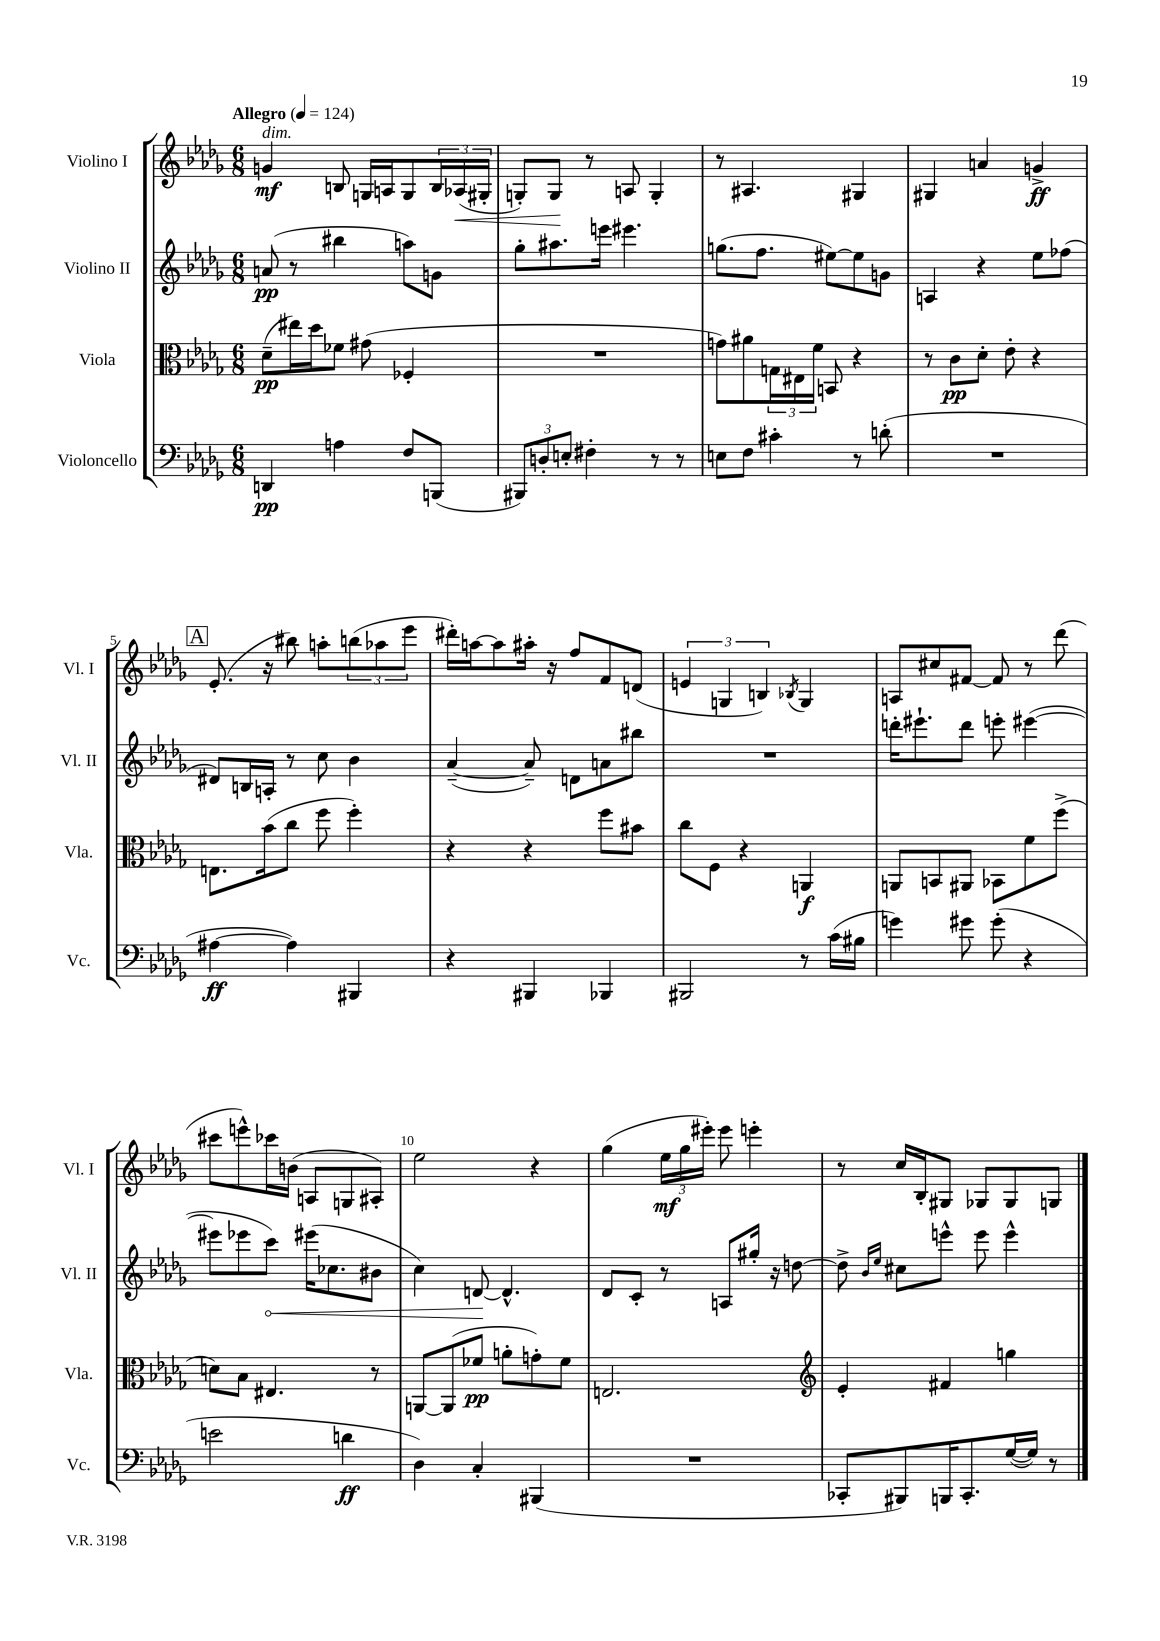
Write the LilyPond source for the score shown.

<<
\new StaffGroup <<
\new Staff = "s0" \with { instrumentName = "Violino I" shortInstrumentName = "Vl. I" } {
    \clef treble \key des \major \numericTimeSignature \time 6/8 \tempo "Allegro" 4 = 124
    g'4\mf^\markup { \italic "dim." } b8 g16 a16 g8 \tuplet 3/2 { b16 aes16\<( gis16-. } |
    g8-.) g8\! r8 a8 g4-. |
    r8 ais4. gis4 |
    gis4 a'4 g'4->\ff |
    \mark \markup { \box "A" } ees'8.-.( r16 bis''8) a''8-. \tuplet 3/2 { b''8( aes''8 ees'''8 } |
    dis'''16-.) a''16~ a''8 ais''16-. r16 f''8 f'8 d'8( |
    \tuplet 3/2 { e'4 g4 b4) } \acciaccatura { bes8 } g4 |
    a8 cis''8 fis'8~ fis'8 r8 des'''8( |
    cis'''8 e'''8-^) ces'''16 b'16( a8 g8 ais8-.) |
    ees''2 r4 |
    ges''4( \tuplet 3/2 { ees''16\mf ges''16 eis'''16-.) } eis'''8 e'''4-. |
    r8 c''16 bes16-. gis8 ges8 ges8 g8 \bar "|." |
}
\new Staff = "s1" \with { instrumentName = "Violino II" shortInstrumentName = "Vl. II" } {
    \clef treble \key des \major \numericTimeSignature \time 6/8
    a'8\pp( r8 bis''4 a''8) g'8 |
    ges''8-. ais''8. e'''16 eis'''4. |
    g''8.( f''8. eis''8~) eis''8 g'8 |
    a4 r4 ees''8 fes''8( |
    \mark \markup { \box "A" } dis'8) b16 a16-. r8 c''8 bes'4 |
    aes'4~--( aes'8--) d'8 a'8 bis''8 |
    R2. |
    d'''16-. eis'''8.-! d'''8 e'''8-. eis'''4~( |
    eis'''8 ees'''8 \once \override Hairpin.circled-tip = ##t c'''8\<) eis'''16( ces''8. bis'8 |
    c''4) d'8~\! d'4.-^ |
    des'8 c'8-. r8 a8 gis''16-. r16 d''8~ |
    d''8-> \grace { bes'16 ees''16 } cis''8 e'''8-^ e'''8 e'''4-^ \bar "|." |
}
\new Staff = "s2" \with { instrumentName = "Viola" shortInstrumentName = "Vla." } {
    \clef alto \key des \major \numericTimeSignature \time 6/8
    des'8--\pp( eis''16) des''16 fes'8 gis'8( fes4-. |
    R2. |
    g'8) ais'8 \tuplet 3/2 { g16 eis16 f'16 } b,8 r4 |
    r8 c'8\pp des'8-. ees'8-. r4 |
    \mark \markup { \box "A" } e8. bes'16( c''8 f''8 f''4-.) |
    r4 r4 f''8 bis'8 |
    c''8 f8 r4 a,4\f |
    a,8 b,8 ais,8 bes,8 f'8 f''8->( |
    d'8) bes8 eis4. r8 |
    a,8~ a,8( fes'8\pp a'8-. g'8-.) fes'8 |
    e2. |
    \clef treble ees'4-. fis'4 g''4 \bar "|." |
}
\new Staff = "s3" \with { instrumentName = "Violoncello" shortInstrumentName = "Vc." } {
    \clef bass \key des \major \numericTimeSignature \time 6/8
    d,4\pp a4 f8 b,,8( |
    \tuplet 3/2 { bis,,8) d8-. e8-. } fis4-. r8 r8 |
    e8 f8 cis'4-. r8 d'8-.( |
    R2. |
    \mark \markup { \box "A" } ais4~\ff ais4) bis,,4 |
    r4 bis,,4 bes,,4 |
    bis,,2 r8 c'16( bis16 |
    g'4) gis'8 gis'8-.( r4 |
    e'2 d'4\ff |
    des4) c4-. bis,,4( |
    R2. |
    ces,8-. bis,,8) b,,16 ces,8.-. ges16~( ges16) r8 \bar "|." |
}
>>
>>
\layout { \context { \Score \override BarNumber.break-visibility = ##(#f #t #t) barNumberVisibility = #(every-nth-bar-number-visible 5) } }
